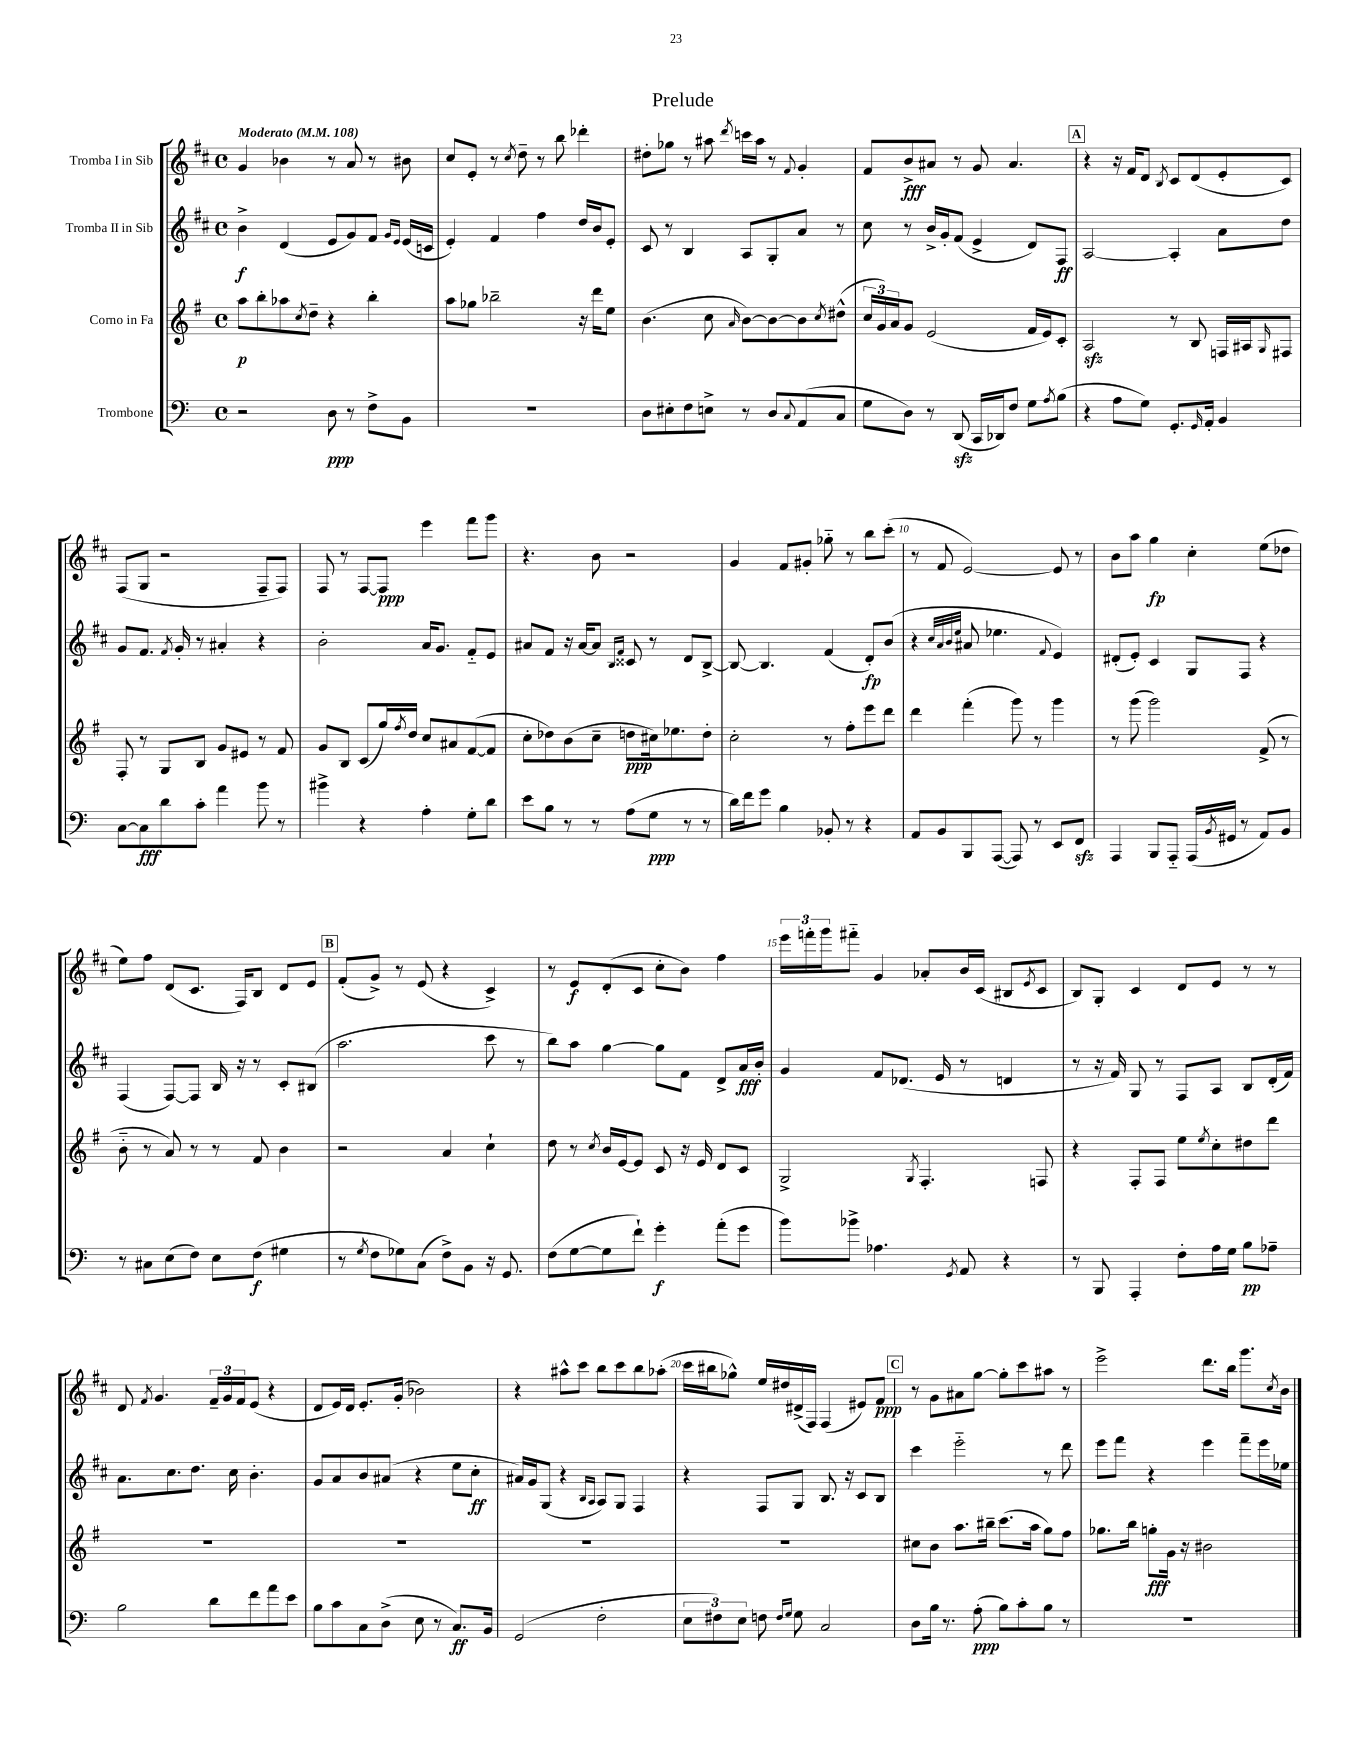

**kern	**kern	**kern	**kern
*staff4	*staff3	*staff2	*staff1
*clefF4	*clefG2	*clefG2	*clefG2
*k[]	*k[f#]	*k[f#c#]	*k[f#c#]
*M4/4	*M4/4	*M4/4	*M4/4
*met(c)	*met(c)	*met(c)	*met(c)
*MM108	*MM108	*MM108	*MM108
2r	8aa	4b^	4g
.	8bb'	.	.
.	8aa-	(4d	4b-
.	8qcc	.	.
.	8dd~	.	.
8D	4r	8e	8r
8r	.	8g)	8a
8F^	4bb'	8f#	8r
.	.	16qqg	.
.	.	16qqe	.
8BB	.	(16e	8b#
.	.	16c	.
=	=	=	=
1r	8aa	4e')	8cc#
.	8gg-	.	8e'
.	2bb-~	4f#	8r
.	.	.	8qcc#
.	.	.	8dd~
.	.	4ff#	8r
.	.	.	8bb
.	16r	16dd	4ddd-'
.	16ddd	16b	.
.	8ee	8e'	.
=	=	=	=
8D	(4.b	8c#	8dd#'
8E#'	.	8r	8gg-
8F	.	4B	8r
8E^	8cc	.	8aa#
.	16qqa	.	8qddd
8r	[8b)	8A	16ccc
.	.	.	16aa#
8D	8b_	8G'	8r
8qqC	.	.	8qqf#
(8AA	8b]	8a	4g'
.	8qcc	.	.
8C	(8dd#^^	8r	.
=	=	=	=
8G	24cc	8cc#	8f#
.	24g)	.	.
.	24a	.	.
8D)	8g	8r	8b^
8r	(2e	16b^	8a#
.	.	16g'	.
(8DD	.	(8f#	8r
16CC	.	4e^	8g
16DD-)	.	.	.
8F	.	.	4.a#
8G	16f#	8d)	.
.	16e)	.	.
8qA	.	.	.
(8B	8c'	8F#	.
=	=	=	=
4r	2A	[2A	4r
8A	.	.	16r
.	.	.	16f#
8G)	.	.	8d
.	.	.	8qB
8.GG'	8r	4A']	8c#
.	8B	.	(8d
16qqGG	.	.	.
16AA'	.	.	.
4BB	16F	8a	8e'
.	16A#	.	.
.	16qqG	.	.
.	8F#	8dd	8c#)
=	=	=	=
[8C	8F#'	8g	(8F#
8C]	8r	8.f#	8G
8d	8G	.	2r
.	.	8qf#	.
.	.	16g'	.
8c'	8B	8r	.
4a	8g	4a#'	.
.	8e#	.	.
8b	8r	4r	8F#~
8r	8f#	.	8F#)
=	=	=	=
4b#^	8g	2b'	8F#
.	8B	.	8r
4r	(8c	.	[8F#
.	16gg)	.	8F#]
.	8qff#	.	.
.	16dd	.	.
4A'	8cc	16a	4eee
.	.	8.g	.
.	8a#	.	.
8G'	([8f#	8f#'~	8fff#
8d	8f#]	8e	8ggg
=	=	=	=
8e	8cc'	8a#	4.r
8B	8dd-)	8f#	.
8r	(8b	16r	.
.	.	[16a#	.
8r	8cc~	8a#]	8b
.	.	16qqB	.
.	.	16qqf#	.
(8A	8dd	8c##	2r
8G	16cc#)	8r	.
.	8.ee-	.	.
8r	.	8d	.
8r	8dd'	[8B^	.
=	=	=	=
16d)	2cc'	8B_	4g
16f	.	.	.
8g	.	4.B]	.
4B	.	.	8f#
.	.	.	8g#'
8BB-'	8r	(4f#	8gg-'~
8r	8ff#'	.	8r
4r	8eee	8d')	8bb
.	8ddd	(8b	(8ccc#'
=	=	=	=
8AA	4ddd	4r	8r
8BB	.	.	8f#
.	.	32qqcc#	.
.	.	32qqa	.
.	.	32qqb	.
.	.	32qqee	.
8BBB	(4fff#'	8a#	[2e)
([8AAA	.	4.ee-	.
8AAA])	8ggg)	.	.
8r	8r	.	.
.	.	8qqf#	.
8EE	4ggg	4e)	8e]
8FF	.	.	8r
=	=	=	=
4AAA	8r	(8d#'	8b
.	(8ggg	8e')	8aa
8BBB	2ggg)	4c#	4gg
8AAA'~	.	.	.
(16AAA	.	8G	4cc#'
8qBB	.	.	.
16GG#	.	.	.
8r	.	8F#	.
8AA)	(8f#^	4r	(8ee
8BB	8r	.	8dd-
=	=	=	=
8r	8b'~	(4F#	8ee)
8C#	8r	.	8ff#
(8E	8a)	[8F#)	(8d
8F)	8r	8F#]	8.c#
8E	8r	16B	.
.	.	16r	16F#)
(8F	8f#	8r	8B
4G#	4b	8c#'	8d
.	.	(8B#	8e
=	=	=	=
8r	2r	2.aa	(8f#'
8qG	.	.	.
8F	.	.	8g^)
8G-)	.	.	8r
(8C	.	.	(8e
8F^)	4a	.	4r
8BB	.	.	.
16r	4cc`	8ccc#	4c#^)
8.GG	.	.	.
.	.	8r	.
=	=	=	=
(8F	8dd	8bb)	8r
[8G	8r	8aa	8e
.	8qcc	.	.
8G]	16b	[4gg	(8d'
.	[16e	.	.
8f`)	8e]	.	8c#
4g'	8c	8gg]	8cc#'
.	16r	8f#	8b)
.	16e	.	.
(8a'	8d	8d^	4ff#
8g	8c	16a	.
.	.	16b'	.
=	=	=	=
8b)	2G^	4g	24eee
.	.	.	24fff'
.	.	.	24ggg
8b-^	.	.	8fff#'~
4.A-	.	8f#	4g
.	.	(8.d-	.
.	8qG	.	.
.	4.F#'	.	8a-'
.	.	16e	.
8qGG	.	.	.
8AA	.	8r	16b
.	.	.	(16c#
4r	.	4d	8B#
.	.	.	8qe
.	8F	.	8c#
=	=	=	=
8r	4r	8r	8B)
8BBB	.	16r	8G'
.	.	16f#)	.
4AAA'	8F#'	8G	4c#
.	8F#	8r	.
8F'	8ee	8F#	8d
.	8qee	.	.
16A	8cc'	8A	8e
16G	.	.	.
8B	8dd#	8B	8r
8A-~	8ddd	(16d'	8r
.	.	16f#)	.
=	=	=	=
2B	1r	8.a	8d
.	.	.	8qf#
.	.	.	4.g
.	.	8.cc#	.
.	.	8.dd	.
8d	.	.	24f#~
.	.	.	24g
.	.	16cc#	.
.	.	.	24f#
8f	.	4.b'	(8e
8a	.	.	4r
8e	.	.	.
=	=	=	=
8B	1r	8g	8d
8c	.	8a	16e)
.	.	.	16d
8C	.	8b	8.e'
(8D^	.	(8a#	.
.	.	.	(16g'
8E	.	4r	2b-)
8r	.	.	.
8.C)	.	8ee	.
.	.	8cc#'	.
16BB	.	.	.
=	=	=	=
(2GG	1r	16a#)	4r
.	.	16g	.
.	.	(8G	.
.	.	4r	8aa#^^
.	.	.	8ccc#
.	.	16qqB	.
.	.	16qqA	.
2F'	.	8A)	8bb
.	.	8G	8ccc#
.	.	4F#	8bb
.	.	.	(8aa-'
=	=	=	=
12E	1r	4r	16ccc#
.	.	.	16bb#
12F#)	.	.	.
.	.	.	8gg-^^)
12E	.	.	.
8F	.	8F#	16ee
.	.	.	16dd#
16qqF	.	.	.
16qqG	.	.	.
8G	.	8G	(16d#^
.	.	.	16F#)
2C	.	8.B	(4F#
.	.	16r	.
.	.	8c#	8e#)
.	.	8B	8f#
=	=	=	=
8D	8cc#	4ccc#	8r
16B	8b	.	8g
8.r	.	.	.
.	8.aa	2eee'~	8a#
(8A'	.	.	[8gg
.	16bb#~	.	.
8B)	(8.ccc	.	8gg']
8c'	.	.	8ccc#
.	16aa	.	.
8B	8gg)	8r	8aa#
8r	8ff#	8ddd	8r
=	=	=	=
1r	8.gg-	8eee	2eee^
.	.	8fff#	.
.	16bb	.	.
.	8gg'	4r	.
.	16g	.	.
.	16r	.	.
.	2b#	4eee	8.ddd
.	.	.	16bb
.	.	8fff#~	8.ggg
.	.	16eee	.
.	.	.	8qcc#
.	.	16ee-	16b
==	==	==	==
*-	*-	*-	*-
